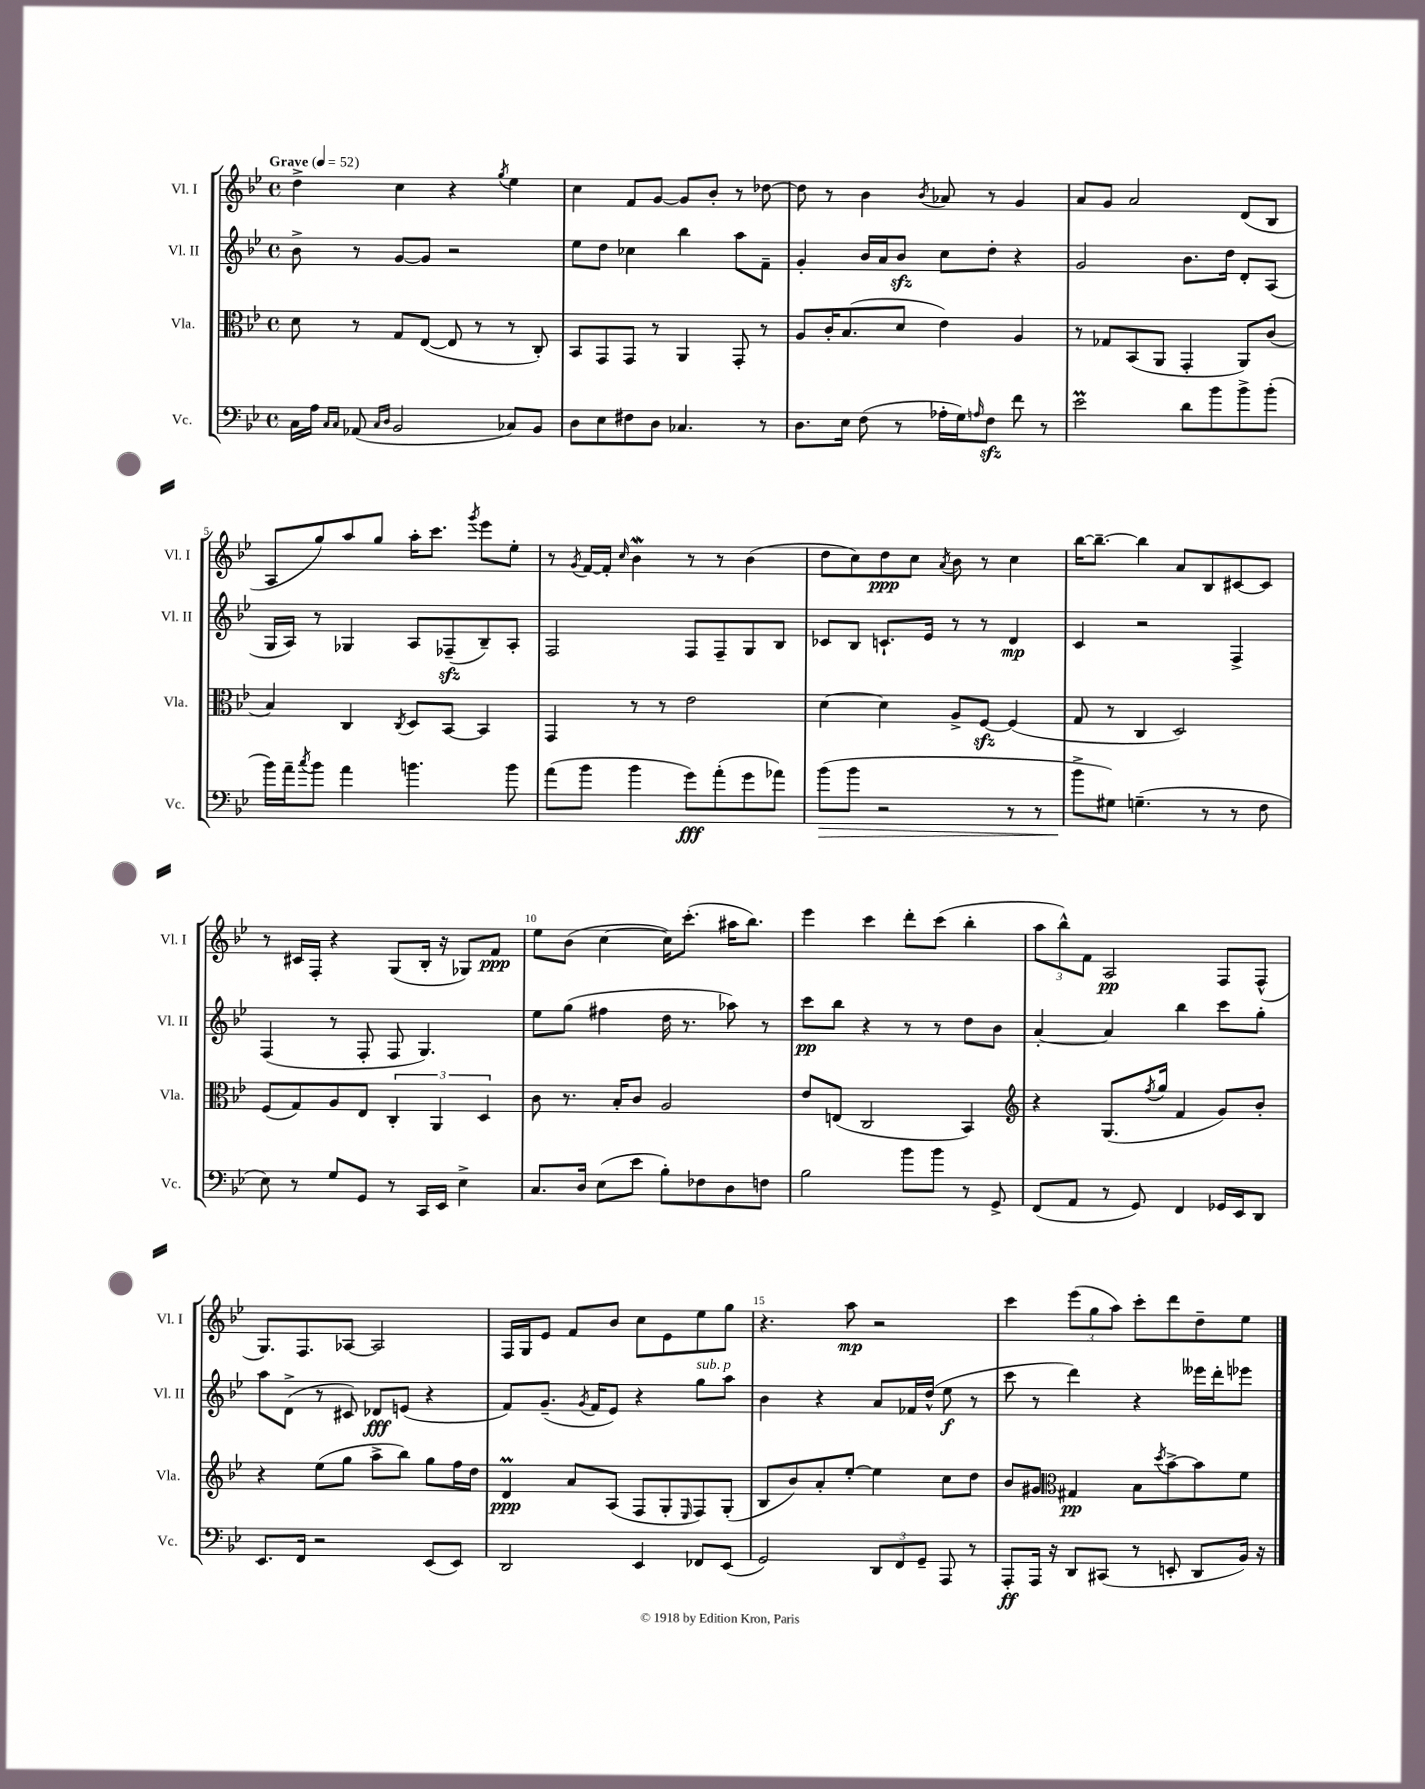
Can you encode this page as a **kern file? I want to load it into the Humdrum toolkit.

**kern	**dynam	**kern	**dynam	**kern	**dynam	**kern	**dynam
*part4	*part4	*part3	*part3	*part2	*part2	*part1	*part1
*staff4	*staff4	*staff3	*staff3	*staff2	*staff2	*staff1	*staff1
*I"Vc.	*	*I"Vla.	*	*I"Vl. II	*	*I"Vl. I	*
*I'Vc.	*	*I'Vla.	*	*I'Vl. II	*	*I'Vl. I	*
*clefF4	*	*clefC3	*	*clefG2	*	*clefG2	*
*k[b-e-]	*	*k[b-e-]	*	*k[b-e-]	*	*k[b-e-]	*
*M4/4	*	*M4/4	*	*M4/4	*	*M4/4	*
*met(c)	*	*met(c)	*	*met(c)	*	*met(c)	*
*MM52	*	*MM52	*	*MM52	*	*MM52	*
=1	=1	=1	=1	=1	=1	=1	=1
!	!	!	!	!	!	!LO:TX:a:B:t=Grave	!
16C\LL	.	8d\	.	8b-^\	.	4dd^\	.
16A\JJ	.	.	.	.	.	.	.
16qqC/LL	.	.	.	.	.	.	.
16qqC/JJ	.	.	.	.	.	.	.
(8AA-X/	.	8r	.	8r	.	.	.
16qqC/LL	.	.	.	.	.	.	.
16qqD/JJ	.	.	.	.	.	.	.
2BB-/	.	8G/L	.	[8g/L	.	4cc\	.
.	.	([8E-/J	.	8g/J]	.	.	.
.	.	8E-/]	.	2r	.	4r	.
.	.	8r	.	.	.	.	.
.	.	.	.	.	.	8qgg/	.
8C-X/L)	.	8r	.	.	.	4ee-\	.
8BB-/J	.	8C'/)	.	.	.	.	.
=2	=2	=2	=2	=2	=2	=2	=2
8D\L	.	8BB-/L	.	8ee-\L	.	4cc\	.
8E-\	.	8GG/	.	8dd\J	.	.	.
8F#X\	.	8GG/J	.	4cc-X\	.	8f/L	.
8D\J	.	8r	.	.	.	[8g/J	.
4.C-X/	.	4AA/	.	4bb-\	.	8g/L]	.
.	.	.	.	.	.	8b-'/J	.
.	.	8GG'/	.	8aa\L	.	8r	.
8r	.	8r	.	8f~\J	.	[8dd-X\	.
=3	=3	=3	=3	=3	=3	=3	=3
8.D\L	.	8A/L	.	4g'/	.	8dd-\]	.
.	.	16c'/K	.	.	.	8r	.
16E-\Jk	.	(8.B-/	.	.	.	.	.
(8F\	.	.	.	16b-/LL	.	4b-\	.
.	.	.	.	16a/J	.	.	.
8r	.	8d/J	.	8b-zz/J	.	.	.
.	.	.	.	.	.	8qb-/	.
16A-X'\LL	.	4e-\)	.	8cc\L	.	8a-X/	.
16G\J)	.	.	.	.	.	.	.
16qqAn/	.	.	.	.	.	.	.
8Fzz\J	.	.	.	8dd'\J	.	8r	.
8f\	.	4A/	.	4r	.	4g/	.
8r	.	.	.	.	.	.	.
=4	=4	=4	=4	=4	=4	=4	=4
2e-M\	.	8r	.	2g/	.	8a/L	.
.	.	8G-X/L	.	.	.	8g/J	.
.	.	(8BB-/	.	.	.	2a/	.
.	.	8AA/J	.	.	.	.	.
8d\L	.	4GG'/	.	8.b-\L	.	.	.
8b-\	.	.	.	.	.	.	.
.	.	.	.	16dd\Jk	.	.	.
8b-^\	.	8AA/L)	.	8d'/L	.	(8d/L	.
(8b-'\J	.	(8c/J	.	(8A/J	.	8B-/J	.
!!LO:LB:g=z
=5	=5	=5	=5	=5	=5	=5	=5
16b-\LL)	.	4B-/)	.	16G/LL	.	8A/L	.
16a~\J	.	.	.	16A/JJ)	.	.	.
8qcc/	.	.	.	.	.	.	.
8b-\J	.	.	.	8r	.	8gg/)	.
4a\	.	4C/	.	4G-X/	.	8aa/	.
.	.	.	.	.	.	8gg/J	.
.	.	8qC/	.	.	.	.	.
4.bn\	.	8D/L	.	8A/L	.	16aa'\KL	.
.	.	.	.	.	.	8.ccc\J	.
.	.	[8BB-/J	.	(8F-Xzz~/	.	.	.
.	.	.	.	.	.	8qggg/	.
.	.	4BB-/]	.	8B-~/)	.	8eee-\L	.
8b\	.	.	.	8A'/J	.	8ee-'\J	.
=6	=6	=6	=6	=6	=6	=6	=6
(8a\L	.	4GG/	.	2F/	.	8r	.
.	.	.	.	.	.	8qg/	.
8b-\J	.	.	.	.	.	[16f/LL	.
.	.	.	.	.	.	16f'/JJ]	.
.	.	.	.	.	.	16qqcc/	.
4b-\	.	8r	.	.	.	4b-w\	.
.	.	8r	.	.	.	.	.
8g\L)	fff	2e-\	.	8F/L	.	8r	.
(8a'\	.	.	.	8F~/	.	8r	.
8g\	.	.	.	8G/	.	(4b-\	.
8a-X\J)	.	.	.	8B-/J	.	.	.
=7	=7	=7	=7	=7	=7	=7	=7
!	!LO:HP:b	!	!	!	!	!	!
(8b-\L	>	[4d\	.	8c-X/L	.	8dd\L	.
8b-\J	.	.	.	8B-/J	.	8cc\)	.
2r	.	4d\]	.	8.cn`/L	.	8dd\	ppp
.	.	.	.	.	.	8cc\J	.
.	.	.	.	16e-/Jk	.	.	.
.	.	.	.	.	.	8qa/	.
.	.	8A^/L	.	8r	.	8b-\	.
.	.	[8Fzz/J	.	8r	.	8r	.
8r	.	(4F/]	.	4d/	mp	4cc\	.
8r	.	.	.	.	.	.	.
=8	=8	=8	=8	=8	=8	=8	=8
8b-^\L	.	8G/	.	4c/	.	[16bb-\KL	.
.	.	.	.	.	.	8.bb-~\J_	.
8G#X\J)	]	8r	.	.	.	.	.
(4.Gn~\	.	4C/	.	2r	.	4bb-\]	.
.	.	2D/)	.	.	.	8a/L	.
8r	.	.	.	.	.	8B-/	.
8r	.	.	.	4F^/	.	[8c#X/	.
8F\	.	.	.	.	.	8c#/J]	.
!!LO:LB:g=z
=9	=9	=9	=9	=9	=9	=9	=9
8E-\)	.	(8F/L	.	(4F/	.	8r	.
8r	.	8G/)	.	.	.	16c#X/LL	.
.	.	.	.	.	.	16F'/JJ	.
8G/L	.	8A/	.	8r	.	4r	.
8GG/J	.	8E-/J	.	8F'/	.	.	.
8r	.	6C'/	.	8F/	.	(8G/L	.
16CC/LL	.	.	.	4.G/)	.	16B-'/Jk	.
.	.	6AA/	.	.	.	.	.
16EE-/JJ	.	.	.	.	.	16r	.
4E-^\	.	.	.	.	.	8G-X/L)	.
.	.	6D/	.	.	.	.	.
.	.	.	.	.	.	8f/J	ppp
=10	=10	=10	=10	=10	=10	=10	=10
8.C/L	.	8c\	.	8ee-\L	.	8ee-\L	.
.	.	8.r	.	(8gg\J	.	(8b-\J	.
16D/Jk	.	.	.	.	.	.	.
(8E-\L	.	.	.	4ff#X\	.	[4cc\	.
.	.	16B-'/KL	.	.	.	.	.
8e-\J	.	8c/J	.	.	.	.	.
8B-'\L)	.	2A/	.	16dd\	.	16cc\KL])	.
.	.	.	.	8.r	.	(8.ccc'\J	.
8F-X\	.	.	.	.	.	.	.
8D\	.	.	.	8aa-X\)	.	16aa#X\KL	.
.	.	.	.	.	.	8.bb-\J)	.
8Fn\J	.	.	.	8r	.	.	.
=11	=11	=11	=11	=11	=11	=11	=11
2B-\	.	8e-/L	.	8ccc\L	pp	4eee-\	.
.	.	(8En/J	.	8bb-\J	.	.	.
.	.	2C/	.	4r	.	4ccc\	.
8b-\L	.	.	.	8r	.	8ddd'\L	.
8b-\J	.	.	.	8r	.	(8ccc\J	.
8r	.	4BB-/)	.	8dd\L	.	4bb-'\	.
8GG^/	.	.	.	8b-\J	.	.	.
=12	=12	=12	=12	=12	=12	=12	=12
*	*	*clefG2	*	*	*	*	*
(8FF/L	.	4r	.	[4a'/	.	12aa\L	.
.	.	.	.	.	.	12bb-^^\)	.
8AA/J	.	.	.	.	.	.	.
.	.	.	.	.	.	12f\J	.
8r	.	(8.G/L	.	4a/]	.	2A/	pp
8GG/)	.	.	.	.	.	.	.
.	.	8qff/	.	.	.	.	.
.	.	16gg/Jk	.	.	.	.	.
4FF/	.	4f/	.	4bb-\	.	.	.
16GG-X/LL	.	8g/L)	.	8ccc\L	.	8F/L	.
16EE-/J	.	.	.	.	.	.	.
8DD/J	.	8b-'/J	.	8gg'\J	.	(8F^^/J	.
!!LO:LB:g=z
=13	=13	=13	=13	=13	=13	=13	=13
8.EE-/L	.	4r	.	8aa\L	.	8.G/L)	.
.	.	.	.	(8d^\J	.	.	.
16FF/Jk	.	.	.	.	.	8.F/	.
2r	.	(8ee-\L	.	8r	.	.	.
.	.	8gg\J	.	8c#X/)	.	[8A-X/J	.
.	.	8aa^\L	.	8d-X/L	fff	2A-/]	.
.	.	8bb-\J)	.	(8en/J	.	.	.
(8EE-/L	.	8gg\L	.	4r	.	.	.
8EE-/J)	.	16ff\L	.	.	.	.	.
.	.	16dd\JJ	.	.	.	.	.
=14	=14	=14	=14	=14	=14	=14	=14
2DD/	.	4dm/	ppp	8f/L)	.	16F/LL	.
.	.	.	.	.	.	16G/J	.
.	.	.	.	(8.g~/J	.	8e-/J	.
.	.	8a/L	.	.	.	8f/L	.
.	.	.	.	8qg/	.	.	.
.	.	.	.	16f/KL	.	.	.
.	.	(8A/J	.	8e-/J)	.	8b-/J	.
4EE-/	.	8F/L	.	4r	.	8cc\L	.
.	.	8G'/	.	.	.	8e-\	.
.	.	16qqE-/	.	.	.	.	.
!	!	!	!	!LO:TX:a:i:t=sub. p	!	!	!
8FF-X/L	.	8F/)	.	8gg\L	.	8ee-\	.
(8EE-/J	.	(8G'/J	.	8aa\J	.	8gg\J	.
=15	=15	=15	=15	=15	=15	=15	=15
2GG/)	.	8B-/L	.	4b-\	.	4.r	.
.	.	8b-/)	.	.	.	.	.
.	.	8a'/	.	4r	.	.	.
.	.	[8ee-'/J	.	.	.	8aa\	mp
12DD/L	.	4ee-\]	.	8a/L	.	2r	.
12FF/	.	.	.	.	.	.	.
.	.	.	.	16f-X/L	.	.	.
12GG~/J	.	.	.	.	.	.	.
.	.	.	.	(16dd^^/JJ	.	.	.
8AAA/	.	8cc\L	.	8ee-\	f	.	.
8r	.	8dd\J	.	8r	.	.	.
=16	=16	=16	=16	=16	=16	=16	=16
8AAA'/L	ff	8b-/L	.	8ccc\	.	4ccc\	.
16AAA/Jk	.	8g#X/J	.	8r	.	.	.
16r	.	.	.	.	.	.	.
*	*	*clefC3	*	*	*	*	*
8DD/L	.	4G#X/	pp	4ddd\)	.	(12eee-\L	.
.	.	.	.	.	.	12gg\	.
(8CC#X/J	.	.	.	.	.	.	.
.	.	.	.	.	.	12aa\J)	.
8r	.	8B-\L	.	4r	.	8ccc'\L	.
.	.	8qdd/	.	.	.	.	.
8EEn'/	.	[8b-^\	.	.	.	8ddd\	.
8DD/L	.	8b-\]	.	16eee--X\LL	.	8dd~\	.
.	.	.	.	16ddd'\J	.	.	.
16BB-/Jk)	.	8f\J	.	8eee-X\J	.	8ee-\J	.
16r	.	.	.	.	.	.	.
==	==	==	==	==	==	==	==
*-	*-	*-	*-	*-	*-	*-	*-
